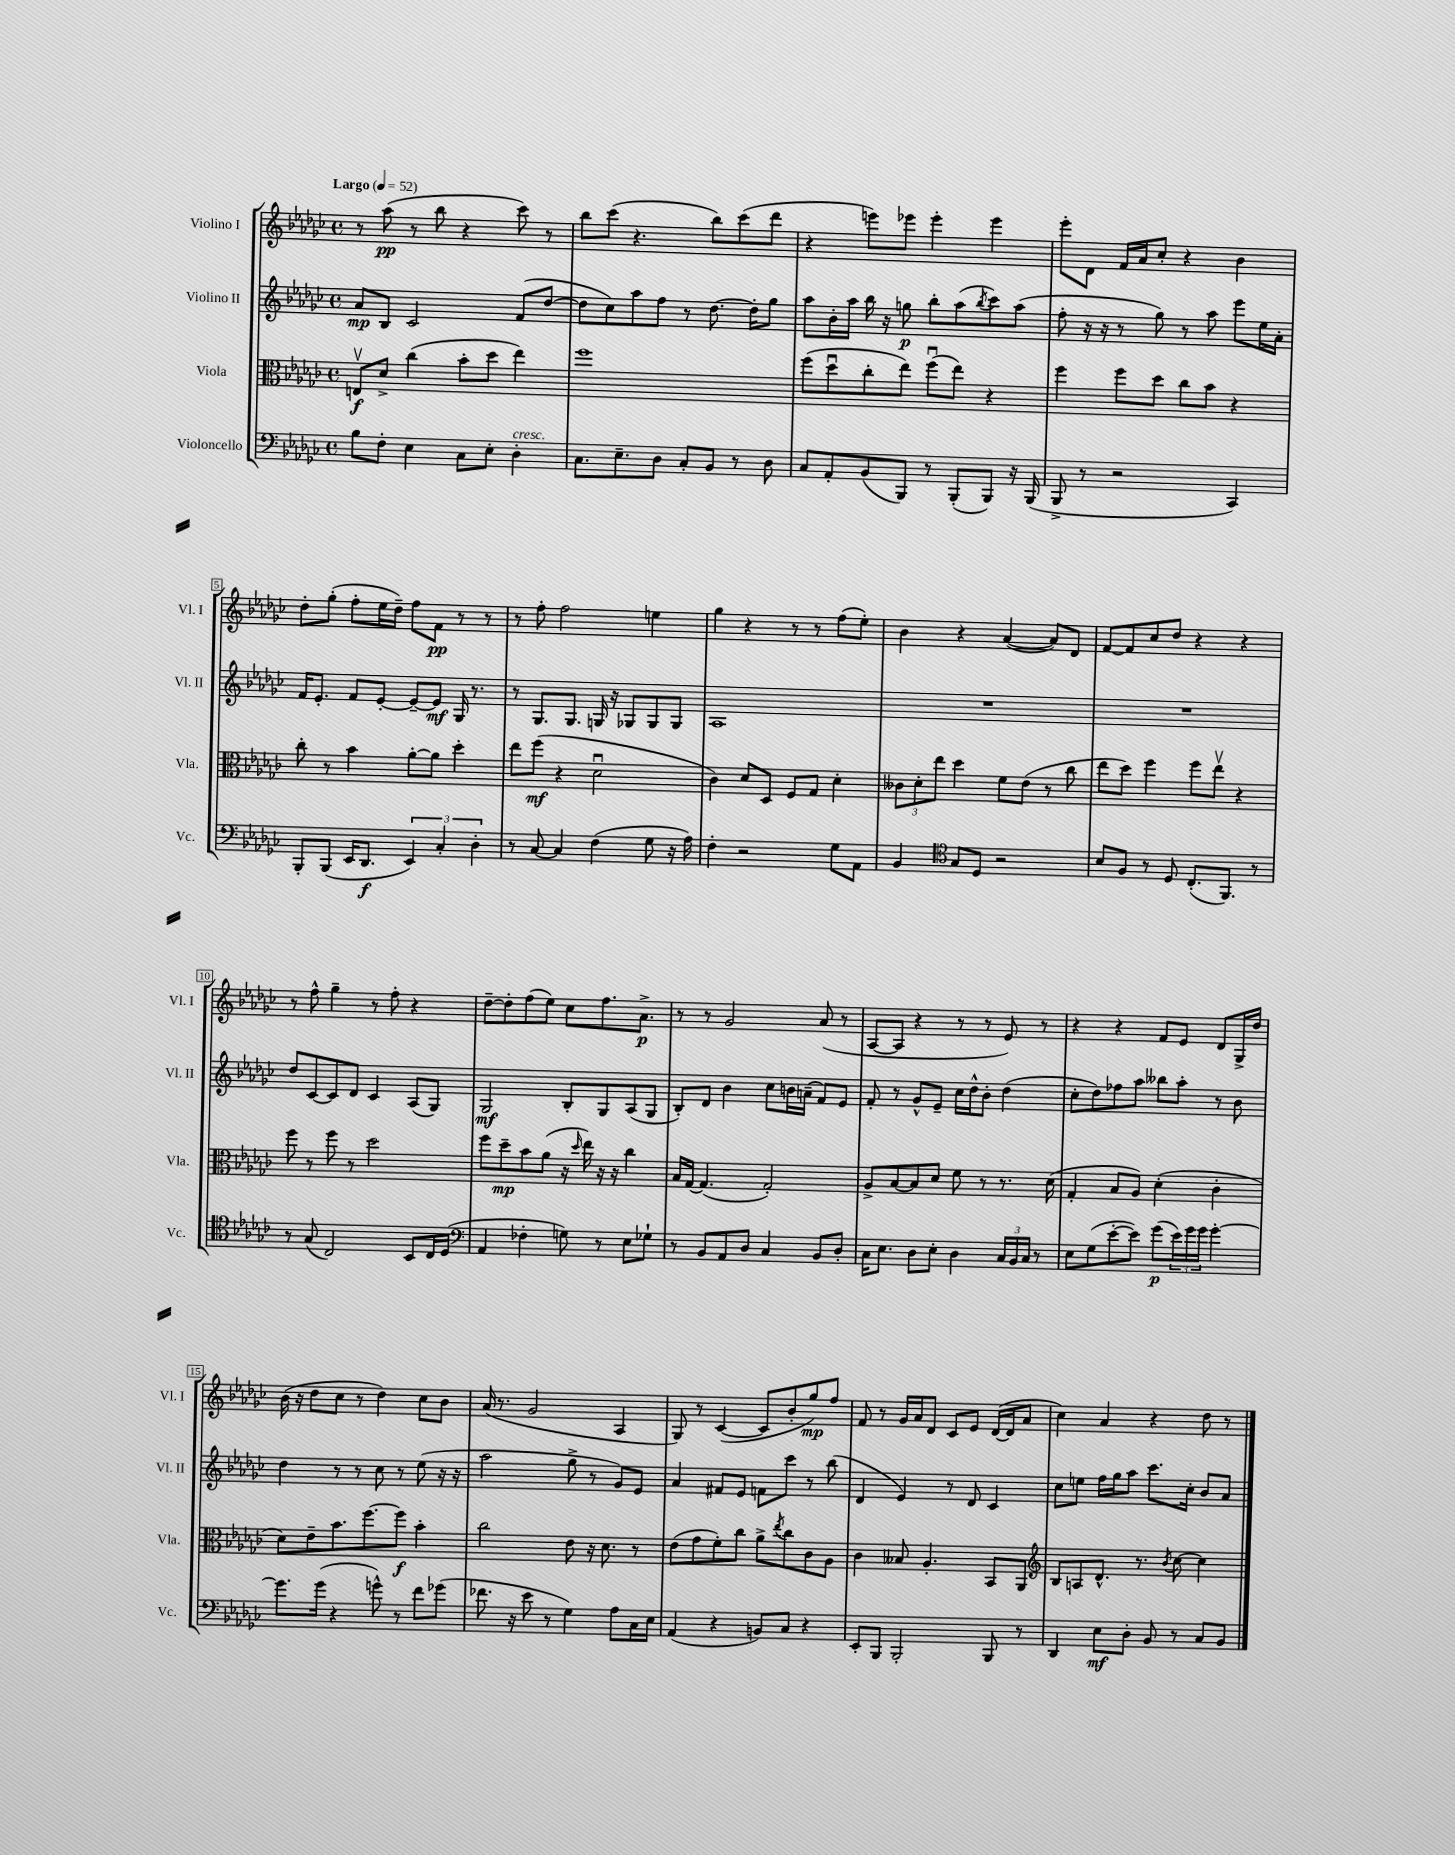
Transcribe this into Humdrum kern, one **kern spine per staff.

**kern	**dynam	**kern	**dynam	**kern	**dynam	**kern	**dynam
*part4	*part4	*part3	*part3	*part2	*part2	*part1	*part1
*staff4	*staff4	*staff3	*staff3	*staff2	*staff2	*staff1	*staff1
*I"Violoncello	*	*I"Viola	*	*I"Violino II	*	*I"Violino I	*
*I'Vc.	*	*I'Vla.	*	*I'Vl. II	*	*I'Vl. I	*
*clefF4	*	*clefC3	*	*clefG2	*	*clefG2	*
*k[b-e-a-d-g-c-]	*	*k[b-e-a-d-g-c-]	*	*k[b-e-a-d-g-c-]	*	*k[b-e-a-d-g-c-]	*
*M4/4	*	*M4/4	*	*M4/4	*	*M4/4	*
*met(c)	*	*met(c)	*	*met(c)	*	*met(c)	*
*MM52	*	*MM52	*	*MM52	*	*MM52	*
=1	=1	=1	=1	=1	=1	=1	=1
!	!	!	!	!	!	!LO:TX:a:B:t=Largo	!
8B-\L	.	8Env/L	f	8a-/L	mp	8r	.
8F'\J	.	8d-^/J	.	8B-/J	.	(8aa-\	pp
4E-\	.	(4cc-\	.	2c-/	.	8r	.
.	.	.	.	.	.	8bb-\	.
8C-\L	.	8b-'\L	.	.	.	4r	.
8E-'\J	.	8dd-\J	.	.	.	.	.
!LO:TX:a:i:t=cresc.	!	!	!	!	!	!	!
4D-'\	.	4ee-\)	.	(8f/L	.	8ccc-\)	.
.	.	.	.	[8dd-/J	.	8r	.
=2	=2	=2	=2	=2	=2	=2	=2
8.C-\L	.	1ff	.	8dd-\L]	.	8bb-\L	.
.	.	.	.	8cc-\)	.	(8ccc-\J	.
8.E-~\	.	.	.	.	.	.	.
.	.	.	.	8aa-\	.	4.r	.
8D-\J	.	.	.	8ff\J	.	.	.
8C-'/L	.	.	.	8r	.	.	.
8BB-/J	.	.	.	[8.dd-\	.	8bb-\L)	.
8r	.	.	.	.	.	(8ccc-\	.
.	.	.	.	16dd-'\KL]	.	.	.
8D-\	.	.	.	8gg-\J	.	8ddd-\J	.
=3	=3	=3	=3	=3	=3	=3	=3
8C-/L	.	(8ff\L	.	8aa-\L	.	4r	.
8AA-'/	.	8dd-u\	.	16b-'\L	.	.	.
.	.	.	.	16aa-\JJ	.	.	.
(8BB-/	.	8cc-'\	.	16bb-\	.	8eeen\L)	.
.	.	.	.	16r	.	.	.
8BBB-/J)	.	8ee-\J)	.	8ggn\	p	8eee-X\J	.
8r	.	(8ffu\L	.	8bb-'\L	.	4eee-'\	.
(8BBB-'/L	.	8ee-\J)	.	(8aa-\	.	.	.
.	.	.	.	8qbb-/	.	.	.
8BBB-/J)	.	4r	.	8ccc-\)	.	4eee-\	.
16r	.	.	.	(8aa-\J	.	.	.
(16BBB-/	.	.	.	.	.	.	.
=4	=4	=4	=4	=4	=4	=4	=4
8BBB-^/	.	4ff\	.	8ff'\	.	8eee-'\L	.
8r	.	.	.	16r	.	8d-\J	.
.	.	.	.	16r	.	.	.
2r	.	8ff\L	.	8r	.	16f/LL	.
.	.	.	.	.	.	16a-/J	.
.	.	8dd-\J	.	8gg-\)	.	8cc-'/J	.
.	.	8cc-\L	.	8r	.	4r	.
.	.	8b-\J	.	8aa-\	.	.	.
4CC-/)	.	4r	.	8eee-\L	.	4b-\	.
.	.	.	.	16ee-\L	.	.	.
.	.	.	.	16a-'\JJ	.	.	.
!!LO:LB:g=z
=5	=5	=5	=5	=5	=5	=5	=5
8BBB-'/L	.	8cc-'\	.	16f/KL	.	8dd-'\L	.
.	.	.	.	8.e-'/J	.	.	.
(8BBB-/J	.	8r	.	.	.	(8gg-'\J	.
16EE-/KL	.	4b-\	.	8f/L	.	8ff'\L	.
8.DD-/J	f	.	.	.	.	.	.
.	.	.	.	[8e-'/J	.	16ee-\L	.
.	.	.	.	.	.	16dd-~\JJ)	.
6EE-/)	.	[8a-'\L	.	8e-~/L_	.	8ff\L	.
.	.	8a-\J]	.	8e-/J]	mf	8f\J	pp
6C-'/	.	.	.	.	.	.	.
.	.	4dd-'\	.	16G-/	.	8r	.
.	.	.	.	8.r	.	.	.
6D-'\	.	.	.	.	.	.	.
.	.	.	.	.	.	8r	.
=6	=6	=6	=6	=6	=6	=6	=6
8r	.	8ee-\L	.	8r	.	8r	.
[8C-/	.	(8ff\J	mf	8.G-/L	.	8ff'\	.
4C-/]	.	4r	.	.	.	2ff\	.
.	.	.	.	8.G-/J	.	.	.
(4F\	.	2d-u\	.	16Gn/	.	.	.
.	.	.	.	16r	.	.	.
.	.	.	.	8G-X/L	.	.	.
8G-\	.	.	.	8G-/	.	4een\	.
16r	.	.	.	8G-/J	.	.	.
16A-\)	.	.	.	.	.	.	.
=7	=7	=7	=7	=7	=7	=7	=7
4F'\	.	4c-\)	.	1A-	.	4gg-\	.
2r	.	8d-/L	.	.	.	4r	.
.	.	8D-/J	.	.	.	.	.
.	.	8F/L	.	.	.	8r	.
.	.	8G-/J	.	.	.	8r	.
8G-\L	.	4d-'\	.	.	.	(8ff\L	.
8AA-\J	.	.	.	.	.	8ee-'\J)	.
=8	=8	=8	=8	=8	=8	=8	=8
4BB-/	.	12c--X\L	.	1r	.	4b-\	.
.	.	12d-'\	.	.	.	.	.
.	.	12ee-\J	.	.	.	.	.
*clefC4	*	*	*	*	*	*	*
8G-/L	.	4dd-\	.	.	.	4r	.
8D-/J	.	.	.	.	.	.	.
2r	.	8f\L	.	.	.	([4a-/	.
.	.	(8e-\J	.	.	.	.	.
.	.	8r	.	.	.	8a-/L])	.
.	.	8cc-\	.	.	.	8d-/J	.
=9	=9	=9	=9	=9	=9	=9	=9
8B-/L	.	8ee-\L	.	1r	.	[8f/L	.
8F/J	.	8dd-\J)	.	.	.	8f/]	.
8r	.	4ff\	.	.	.	8cc-/	.
8D-/	.	.	.	.	.	8dd-/J	.
(8.C-'/L	.	8ff\L	.	.	.	4r	.
.	.	8ee-v\J	.	.	.	.	.
8.FF/J)	.	.	.	.	.	.	.
.	.	4r	.	.	.	4r	.
8r	.	.	.	.	.	.	.
!!LO:LB:g=z
=10	=10	=10	=10	=10	=10	=10	=10
8r	.	8ff\	.	8dd-/L	.	8r	.
(8G-/	.	8r	.	[8c-/	.	8ff^^\	.
2C-/)	.	8ff\	.	8c-/]	.	4gg-~\	.
.	.	8r	.	8d-/J	.	.	.
.	.	2dd-\	.	4c-/	.	8r	.
.	.	.	.	.	.	8ff'\	.
8BB-/L	.	.	.	(8A-/L	.	4r	.
16C-/L	.	.	.	8G-/J)	.	.	.
(16D-/JJ	.	.	.	.	.	.	.
=11	=11	=11	=11	=11	=11	=11	=11
*clefF4	*	*	*	*	*	*	*
4AA-/	.	8ff\L	.	2G-/	mf	[8dd-~\L	.
.	.	8dd-~\	mp	.	.	8dd-'\]	.
4F-X'\	.	8b-\	.	.	.	(8ff\	.
.	.	(8a-\J	.	.	.	8ee-\J)	.
8Gn\)	.	16r	.	8B-'/L	.	8cc-\L	.
.	.	16qqdd-/	.	.	.	.	.
.	.	16ee-\)	.	.	.	.	.
8r	.	16r	.	8G-/	.	8.ff\	.
.	.	16r	.	.	.	.	.
8E-\L	.	4cc-\	.	(8A-/	.	.	.
.	.	.	.	.	.	8.a-^\J	p
8G-X`\J	.	.	.	8G-/J	.	.	.
=12	=12	=12	=12	=12	=12	=12	=12
8r	.	16B-/LL	.	8B-'/L)	.	8r	.
.	.	[16G-/JJ	.	.	.	.	.
8BB-/L	.	(4.G-/]	.	8d-/J	.	8r	.
8AA-/	.	.	.	4b-\	.	2g-/	.
8D-/J	.	.	.	.	.	.	.
4C-/	.	2G-'/)	.	8cc-\L	.	.	.
.	.	.	.	16bn\L	.	.	.
.	.	.	.	(16an~\JJ	.	.	.
8BB-/L	.	.	.	8f/L)	.	(8a-/	.
8D-'/J	.	.	.	8e-/J	.	8r	.
=13	=13	=13	=13	=13	=13	=13	=13
16C-\KL	.	8A-^/L	.	8f'/	.	[8A-/L	.
8.E-\J	.	.	.	.	.	.	.
.	.	[8B-/	.	8r	.	8A-/J]	.
8D-\L	.	8B-/]	.	8g-^^/L	.	4r	.
8E-'\J	.	8d-/J	.	8e-~/J	.	.	.
4D-\	.	8f\	.	16cc-\LL	.	8r	.
.	.	.	.	16dd-^^\J	.	.	.
.	.	8r	.	8b-'\J	.	8r	.
24C-/LL	.	8.r	.	(4dd-\	.	8e-/)	.
24BB-/	.	.	.	.	.	.	.
24C-/JJ	.	.	.	.	.	.	.
8r	.	.	.	.	.	8r	.
.	.	(16d-\	.	.	.	.	.
=14	=14	=14	=14	=14	=14	=14	=14
8E-\L	.	4G-'/	.	8cc-'\L	.	4r	.
(8G-\	.	.	.	8dd-\)	.	.	.
[8e-'\	.	8B-/L	.	8ff-X\	.	4r	.
8e-\J])	.	8A-/J)	.	8aa-\J	.	.	.
(8g-\L	p	(4d-'\	.	8bb--X\L	.	8f/L	.
24e-\L)	.	.	.	8aa-'\J	.	8e-/J	.
24g-\	.	.	.	.	.	.	.
24g-\JJ	.	.	.	.	.	.	.
[4g-'\	.	4c-'\	.	8r	.	8d-/L	.
.	.	.	.	8b-\	.	16G-^/L	.
.	.	.	.	.	.	16dd-/JJ	.
!!LO:LB:g=z
=15	=15	=15	=15	=15	=15	=15	=15
8.g-\L]	.	8d-\L)	.	4dd-\	.	(16b-\	.
.	.	.	.	.	.	16r	.
.	.	8e-~\	.	.	.	8dd-\L	.
(16g-\Jk	.	.	.	.	.	.	.
4r	.	8.b-\	.	8r	.	8cc-\J	.
.	.	.	.	8r	.	8r	.
.	.	[8.ff\	.	.	.	.	.
8gn^^\)	.	.	.	8cc-\	.	4dd-\)	.
8r	.	8ff\J]	f	8r	.	.	.
8f\L	.	4b-'\	.	(8ee-\	.	8cc-\L	.
(8g-X\J	.	.	.	16r	.	8b-\J	.
.	.	.	.	16r	.	.	.
=16	=16	=16	=16	=16	=16	=16	=16
8.f-X\	.	2cc-\	.	2aa-\	.	(16a-/	.
.	.	.	.	.	.	8.r	.
16r	.	.	.	.	.	.	.
8e-\	.	.	.	.	.	2g-/	.
8r	.	.	.	.	.	.	.
4G-\)	.	8e-\	.	8gg-^\	.	.	.
.	.	16r	.	8r	.	.	.
.	.	8.d-\	.	.	.	.	.
8A-\L	.	.	.	8g-/L)	.	4A-/	.
16C-\L	.	8r	.	8e-/J	.	.	.
16E-\JJ	.	.	.	.	.	.	.
=17	=17	=17	=17	=17	=17	=17	=17
(4AA-/	.	(8e-\L	.	4a-/	.	8G-/)	.
.	.	8g-\	.	.	.	8r	.
4r	.	8f'\)	.	8f#X/L	.	([4c-/	.
.	.	8cc-\J	.	8e-/J	.	.	.
8BBn/L)	.	8a-^\L	.	8fn\L	.	8c-/L]	.
.	.	8qee-/	.	.	.	.	.
8C-/J	.	8cc-\	.	8ccc-\J	.	8b-'/	.
4r	.	8c-\	.	8r	.	8gg-/)	mp
.	.	8A-\J	.	(8bb-\	.	8ff/J	.
=18	=18	=18	=18	=18	=18	=18	=18
8EE-'/L	.	4c-\	.	4d-/	.	8f/	.
8BBB-/J	.	.	.	.	.	8r	.
2BBB-'/	.	8B--X/	.	4e-/)	.	16g-/LL	.
.	.	.	.	.	.	16a-/J	.
.	.	4.A-'/	.	.	.	8d-/J	.
.	.	.	.	8r	.	8c-/L	.
.	.	.	.	8d-/	.	8e-/J	.
8BBB-/	.	8BB-/L	.	4c-/	.	([16d-/LL	.
.	.	.	.	.	.	16d-/J]	.
8r	.	8AA-/J	.	.	.	8a-/J	.
=19	=19	=19	=19	=19	=19	=19	=19
*	*	*clefG2	*	*	*	*	*
4DD-/	.	8B-/L	.	8cc-\L	.	4cc-\)	.
.	.	8An/	.	8een\J	.	.	.
8E-\L	mf	8.d-^^/J	.	16ff\LL	.	4a-/	.
.	.	.	.	16gg-\J	.	.	.
8D-'\J	.	.	.	8aa-\J	.	.	.
.	.	8.r	.	.	.	.	.
8BB-/	.	.	.	8.ccc-\L	.	4r	.
.	.	8qb-/	.	.	.	.	.
8r	.	[8cc-\	.	.	.	.	.
.	.	.	.	16cc-'\Jk	.	.	.
8C-/L	.	4cc-\]	.	8b-/L	.	8dd-\	.
8BB-/J	.	.	.	8a-/J	.	8r	.
==	==	==	==	==	==	==	==
*-	*-	*-	*-	*-	*-	*-	*-
